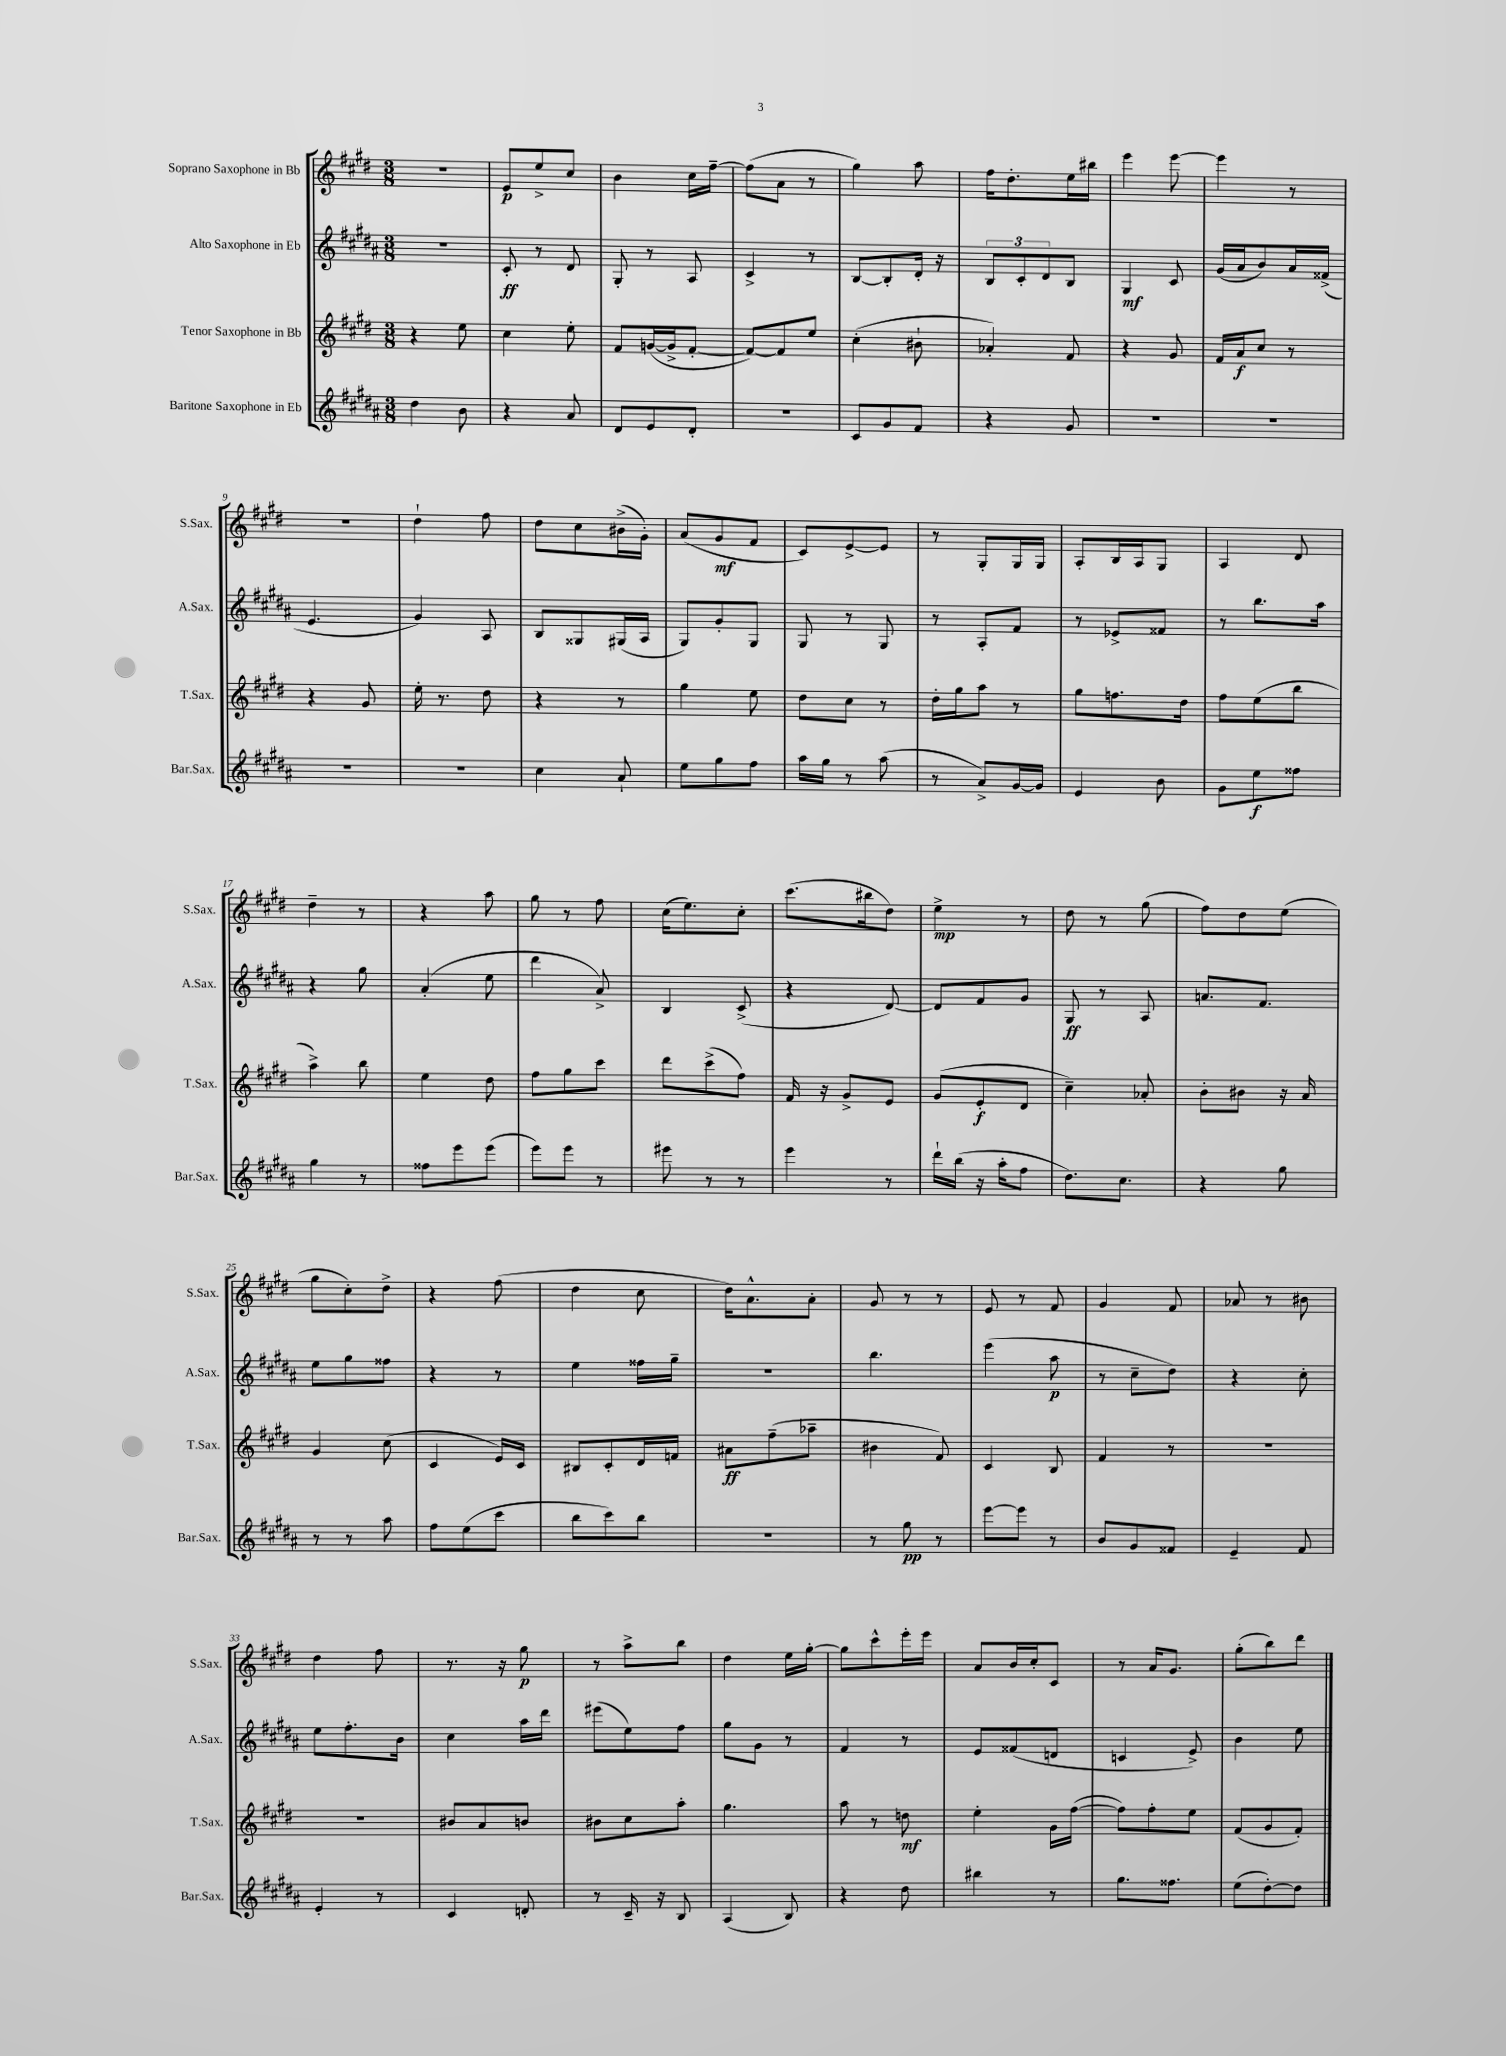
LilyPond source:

<<
\new StaffGroup <<
\new Staff = "s0" \with { instrumentName = "Soprano Saxophone in Bb" shortInstrumentName = "S.Sax." } {
    \clef treble \key e \major \numericTimeSignature \time 3/8
    R4. |
    e'8\p e''8-> cis''8 |
    b'4 cis''16 fis''16~-- |
    fis''8( a'8 r8 |
    gis''4) a''8 |
    fis''16 dis''8.-. e''16 bis''16 |
    e'''4 e'''8~ |
    e'''4 r8 |
    R4. |
    dis''4-! fis''8 |
    dis''8 cis''8 bis'16->( gis'16-.) |
    a'8( gis'8\mf fis'8 |
    cis'8) e'8~-> e'8 |
    r8 gis8-. gis16 gis16 |
    a8-. b16 a16 gis8 |
    a4 dis'8 |
    dis''4-- r8 |
    r4 a''8 |
    gis''8 r8 fis''8 |
    cis''16( e''8.) cis''8-. |
    cis'''8.( bis''16 dis''8) |
    e''4->\mp r8 |
    dis''8 r8 gis''8( |
    fis''8) dis''8 e''8( |
    gis''8 cis''8-.) dis''8-> |
    r4 fis''8( |
    dis''4 cis''8 |
    dis''16) a'8.-^ a'8-. |
    gis'8 r8 r8 |
    e'8 r8 fis'8 |
    gis'4 fis'8 |
    aes'8 r8 bis'8 |
    dis''4 fis''8 |
    r8. r16 gis''8\p |
    r8 a''8-> b''8 |
    dis''4 e''16 gis''16~-. |
    gis''8 cis'''8-^ e'''16-. e'''16 |
    a'8 b'16 cis''16-. cis'8 |
    r8 a'16 gis'8. |
    gis''8-.( b''8) dis'''8 \bar "|." |
}
\new Staff = "s1" \with { instrumentName = "Alto Saxophone in Eb" shortInstrumentName = "A.Sax." } {
    \clef treble \key b \major \numericTimeSignature \time 3/8
    R4. |
    cis'8-.\ff r8 dis'8 |
    gis8-. r8 ais8 |
    cis'4-> r8 |
    b8~ b8-. dis'16-. r16 |
    \tuplet 3/2 { b8 cis'8-. dis'8 } b8 |
    gis4\mf cis'8 |
    gis'16( ais'16 b'8) ais'16 fisis'16->( |
    e'4. |
    gis'4) ais8 |
    b8 gisis8 gis16( ais16 |
    gis8) gis'8-. gis8 |
    gis8 r8 gis8 |
    r8 ais8-. fis'8 |
    r8 ees'8-> fisis'8 |
    r8 b''8. ais''16 |
    r4 gis''8 |
    ais'4-.( e''8 |
    dis'''4 ais'8->) |
    b4 cis'8->( |
    r4 dis'8~) |
    dis'8 fis'8 gis'8 |
    gis8\ff r8 ais8 |
    a'8. fis'8. |
    e''8 gis''8 fisis''8 |
    r4 r8 |
    e''4 fisis''16 gis''16-- |
    R4. |
    b''4. |
    e'''4( ais''8\p |
    r8 cis''8-- dis''8) |
    r4 cis''8-. |
    e''8 fis''8.-. b'16 |
    cis''4 ais''16 dis'''16 |
    eis'''8( e''8) fis''8 |
    gis''8 gis'8 r8 |
    fis'4 r8 |
    e'8 fisis'8( d'8 |
    c'4 e'8->) |
    b'4 e''8 \bar "|." |
}
\new Staff = "s2" \with { instrumentName = "Tenor Saxophone in Bb" shortInstrumentName = "T.Sax." } {
    \clef treble \key e \major \numericTimeSignature \time 3/8
    r4 e''8 |
    cis''4 e''8-. |
    fis'8 g'16~( g'16-> fis'8~-. |
    fis'8~) fis'8 e''8 |
    cis''4-.( bis'8-! |
    aes'4-.) fis'8 |
    r4 gis'8 |
    fis'16 a'16\f cis''8 r8 |
    r4 gis'8 |
    e''16-. r8. dis''8 |
    r4 r8 |
    gis''4 e''8 |
    dis''8 cis''8 r8 |
    dis''16-. gis''16 a''8 r8 |
    gis''8 f''8. dis''16 |
    fis''8 e''8( b''8 |
    a''4->) b''8 |
    e''4 dis''8 |
    fis''8 gis''8 cis'''8 |
    dis'''8 cis'''8->( fis''8) |
    fis'16 r16 gis'8-> e'8 |
    gis'8( e'8-.\f dis'8 |
    cis''4--) aes'8-. |
    b'8-. bis'8 r16 a'16 |
    gis'4 cis''8( |
    cis'4 e'16) cis'16 |
    bis8 cis'8-. dis'16 f'16 |
    ais'8\ff fis''8--( aes''8-- |
    bis'4 fis'8) |
    cis'4 b8 |
    fis'4 r8 |
    R4. |
    R4. |
    bis'8 a'8 b'8 |
    bis'8 cis''8 a''8-. |
    gis''4. |
    a''8 r8 d''8\mf |
    e''4-. gis'16 fis''16~( |
    fis''8) fis''8-. e''8 |
    fis'8( gis'8 fis'8-.) \bar "|." |
}
\new Staff = "s3" \with { instrumentName = "Baritone Saxophone in Eb" shortInstrumentName = "Bar.Sax." } {
    \clef treble \key b \major \numericTimeSignature \time 3/8
    dis''4 b'8 |
    r4 ais'8 |
    dis'8 e'8 dis'8-. |
    R4. |
    cis'8 gis'8 fis'8 |
    r4 gis'8 |
    R4. |
    R4. |
    R4. |
    R4. |
    cis''4 ais'8-! |
    e''8 gis''8 fis''8 |
    ais''16 gis''16 r8 ais''8( |
    r8 ais'8->) gis'16~ gis'16 |
    e'4 b'8 |
    gis'8 e''8\f fisis''8 |
    gis''4 r8 |
    fisis''8 e'''8 e'''8( |
    e'''8) e'''8 r8 |
    eis'''8 r8 r8 |
    e'''4 r8 |
    dis'''16-! b''16( r16 ais''16-. fis''8 |
    dis''8.) cis''8. |
    r4 gis''8 |
    r8 r8 ais''8 |
    fis''8 e''8( cis'''8 |
    b''8 cis'''8) b''8 |
    R4. |
    r8 gis''8\pp r8 |
    e'''8~ e'''8 r8 |
    b'8 gis'8 fisis'8 |
    e'4-- fis'8 |
    e'4-. r8 |
    cis'4 d'8-. |
    r8 cis'16-- r16 b8 |
    ais4( b8) |
    r4 dis''8 |
    bis''4 r8 |
    gis''8. fisis''8. |
    e''8( dis''8~-.) dis''8 \bar "|." |
}
>>
>>
